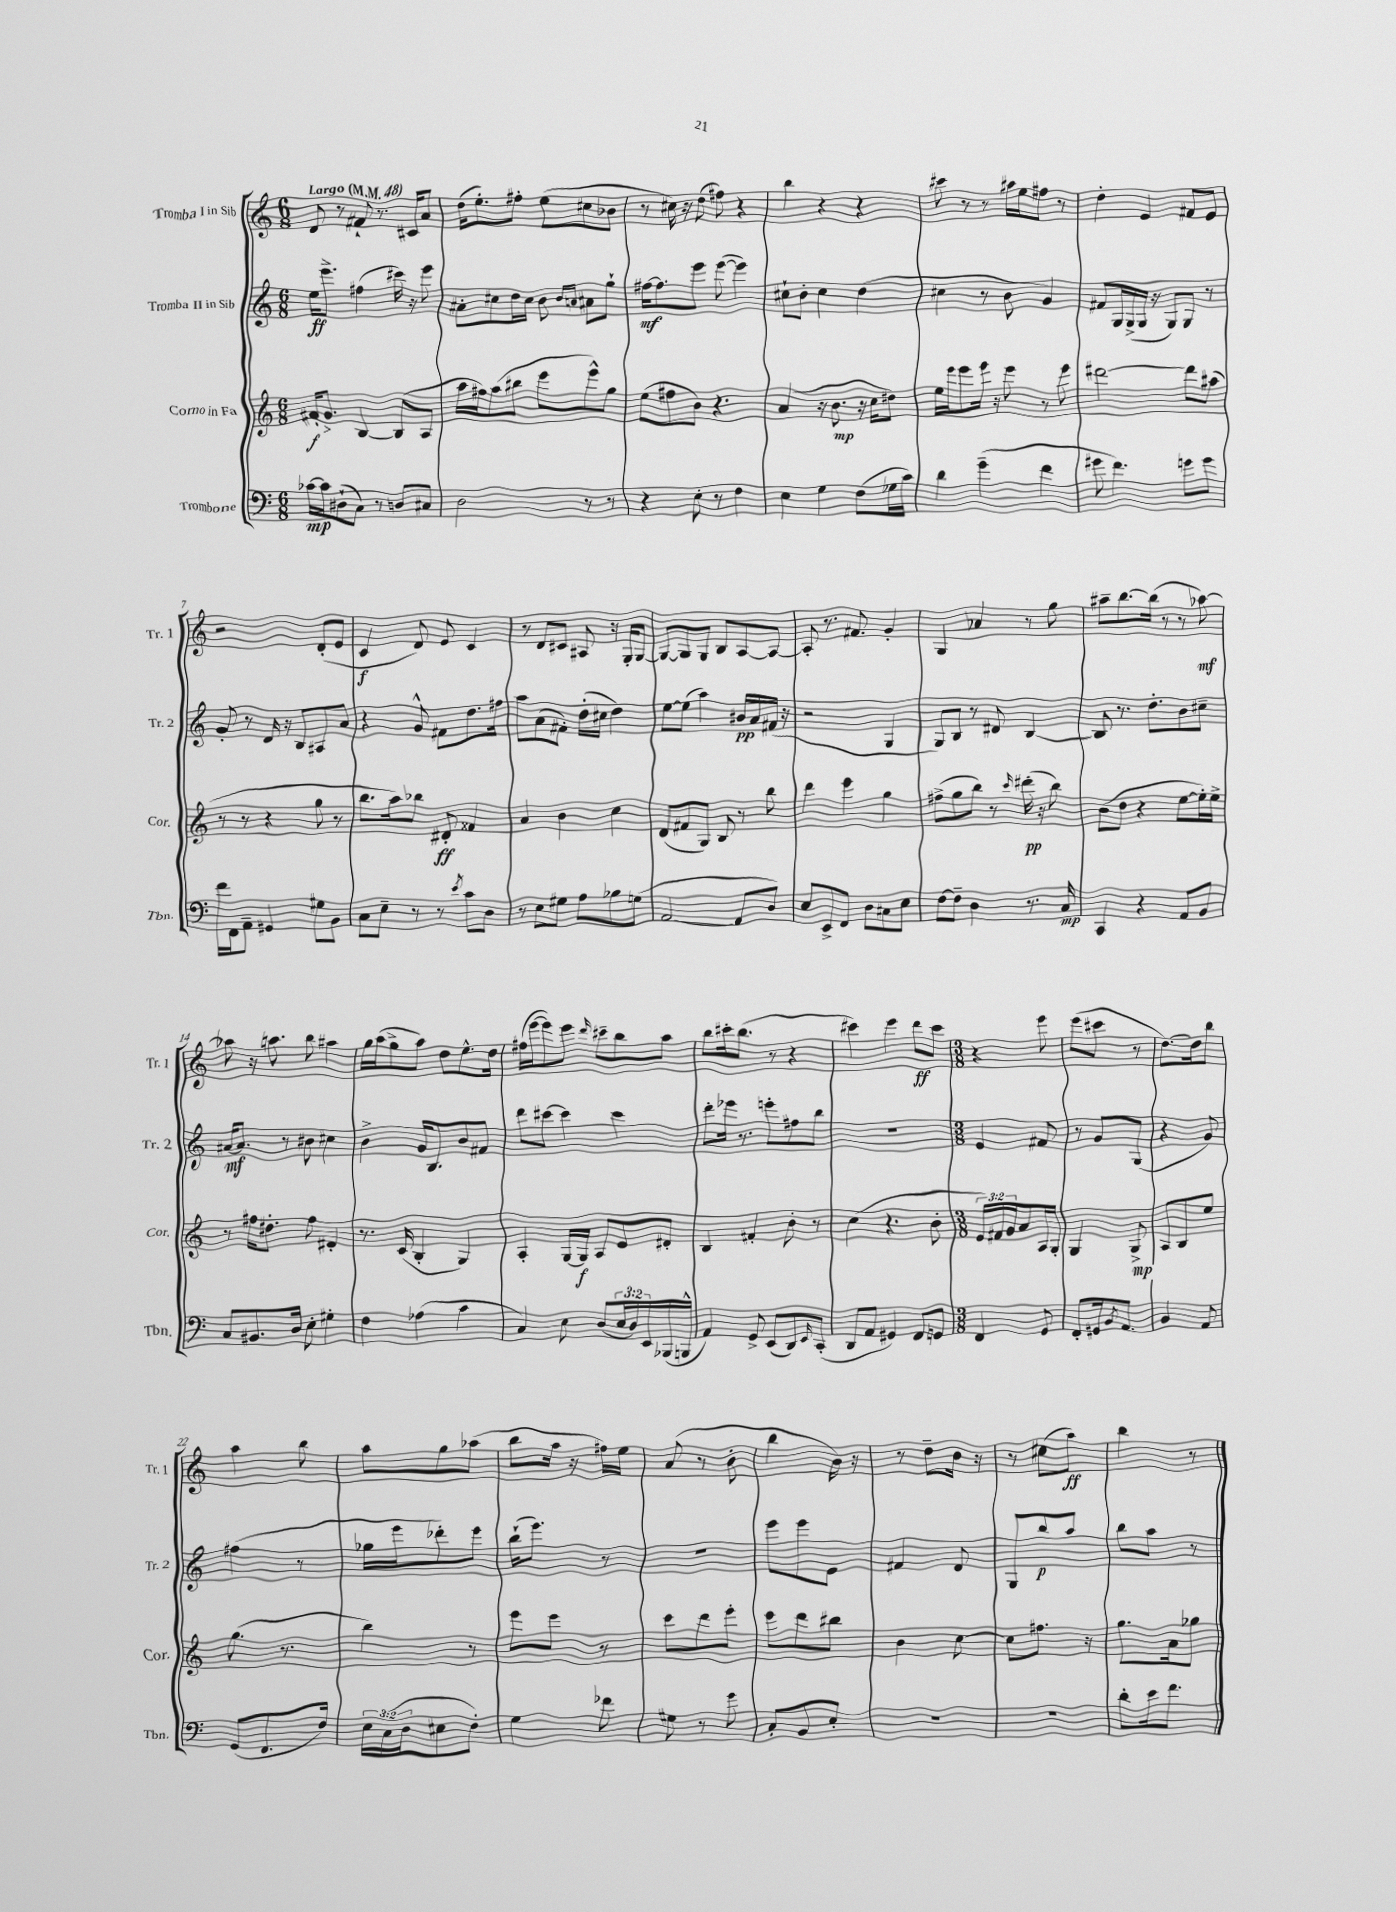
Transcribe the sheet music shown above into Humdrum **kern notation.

**kern	**dynam	**kern	**dynam	**kern	**dynam	**kern	**dynam
*part4	*part4	*part3	*part3	*part2	*part2	*part1	*part1
*staff4	*staff4	*staff3	*staff3	*staff2	*staff2	*staff1	*staff1
*I"Trombone	*	*I"Corno in Fa	*	*I"Tromba II in Sib	*	*I"Tromba I in Sib	*
*I'Tbn.	*	*I'Cor.	*	*I'Tr. 2	*	*I'Tr. 1	*
*clefF4	*	*clefG2	*	*clefG2	*	*clefG2	*
*k[]	*	*k[]	*	*k[]	*	*k[]	*
*M6/8	*	*M6/8	*	*M6/8	*	*M6/8	*
*MM48	*	*MM48	*	*MM48	*	*MM48	*
=1	=1	=1	=1	=1	=1	=1	=1
!	!	!	!	!	!	!LO:TX:a:B:t=Largo	!
[16c-X\LL	mp	16f#X'/KL	f	16ee\KL	ff	8d/	.
16c-\J]	.	8.g^/J	.	8.eee^\J	.	.	.
(8D#X`\	.	.	.	.	.	8r	.
8C\J)	.	[4B/	.	(4ff#X\	.	8f#X`/	.
8r	.	.	.	.	.	8.r	.
8Dn/L	.	(8B/L]	.	16ccc#X\)	.	.	.
.	.	.	.	16r	.	16c#X/KL	.
8C#X/J	.	8A/J	.	8eee\	.	8a/J	.
=2	=2	=2	=2	=2	=2	=2	=2
2D\	.	16aa\LL	.	8a#X'\L	.	(16dd\KL	.
.	.	16ff#X\J)	.	.	.	8.ee'\)	.
.	.	(8aa\	.	8cc#X\	.	.	.
.	.	8bb#X\J	.	16dd\L	.	8ff#X'\J	.
.	.	.	.	16cc#\JJ	.	.	.
.	.	8eee\L	.	8b\	.	(8ee\L	.
.	.	.	.	16qqb/LL	.	.	.
.	.	.	.	16qqan/JJ	.	.	.
8r	.	8eee^^\)	.	8a#X\L	.	8cc#X\	.
8r	.	8gg\J	.	8gg`\J	.	8b-X\J	.
=3	=3	=3	=3	=3	=3	=3	=3
4r	.	(8ee\L	.	[16ff#X\KL	mf	8r	.
.	.	.	.	8.ff#\]	.	.	.
.	.	8ff#X\	.	.	.	16cc#X\)	.
.	.	.	.	.	.	16r	.
8E'\	.	8b\J)	.	8eee\J	.	(8dd\	.
8r	.	4.r	.	([8eee\	.	8ff#X\)	.
4F\	.	.	.	4eee\])	.	4r	.
=4	=4	=4	=4	=4	=4	=4	=4
4E\	.	(4a/	.	8cc#X`\L	.	4bb\	.
.	.	.	.	8b'\J	.	.	.
4G\	.	16r	.	4cc#\	.	4r	.
.	.	8.b\	mp	.	.	.	.
(8F\L	.	16r	.	(4dd\	.	4r	.
.	.	16cc\KL	.	.	.	.	.
16G-X\L	.	8dd#X\J)	.	.	.	.	.
16c\JJ)	.	.	.	.	.	.	.
=5	=5	=5	=5	=5	=5	=5	=5
4d\	.	16ee\LL	.	4cc#X\	.	8ccc#X\	.
.	.	16eee\J	.	.	.	.	.
.	.	8eee\	.	.	.	8r	.
(4g~\	.	16eee\Jk	.	8r	.	8r	.
.	.	16r	.	.	.	.	.
.	.	8eee\	.	8b\	.	16aa#X\LL	.
.	.	.	.	.	.	16ee\J	.
4f\	.	8r	.	4g/)	.	8ff#X\J	.
.	.	8eee\	.	.	.	8r	.
=6	=6	=6	=6	=6	=6	=6	=6
8g#X\	.	[2ddd#X\	.	8f#X/L	.	4dd'\	.
4.f\)	.	.	.	16G/L	.	.	.
.	.	.	.	(16G^/	.	.	.
.	.	.	.	16G/JJ	.	4e/	.
.	.	.	.	16r	.	.	.
.	.	.	.	8G/L)	.	.	.
8gn\L	.	8ddd#\L]	.	8G/J	.	8f#X/L	.
8g\J	.	(8aa#X\J	.	8r	.	8e/J	.
!!LO:LB:g=z
=7	=7	=7	=7	=7	=7	=7	=7
16f\LL	.	8r	.	8g'/	.	2r	.
16FF\J	.	.	.	.	.	.	.
8AA~\J	.	8r	.	8r	.	.	.
4GG#X/	.	4r	.	16d/	.	.	.
.	.	.	.	16r	.	.	.
.	.	.	.	8B/L	.	.	.
8G#X\L	.	8gg\	.	8A#X/	.	(8d'/L	.
8BB\J	.	8r	.	8a/J	.	8e/J	.
=8	=8	=8	=8	=8	=8	=8	=8
8C\L	.	8.bb\L	.	4r	.	4c/	f
8E~\J	.	.	.	.	.	.	.
.	.	16aa\k)	.	.	.	.	.
8r	.	8bb-X\J	.	8g^^/	.	8d/)	.
8r	.	8d#X'/	ff	8f#X\L	.	8e/	.
8qe/	.	.	.	.	.	.	.
8c\L	.	4f##X/	.	8.dd\	.	4c/	.
8D\J	.	.	.	.	.	.	.
.	.	.	.	16ff#X\Jk	.	.	.
=9	=9	=9	=9	=9	=9	=9	=9
8r	.	4a/	.	8aa\L	.	8r	.
8E\L	.	.	.	(8a\	.	8d/L	.
8G#X\J	.	4b\	.	8f#X'\J)	.	8c#X/J	.
8A\L	.	.	.	(16dd'\LL	.	8A#X/	.
.	.	.	.	16cc#X\JJ	.	.	.
8B-X\	.	4cc\	.	4dd\)	.	16r	.
.	.	.	.	.	.	16G'/KL	.
(8Gn\J	.	.	.	.	.	[8G/J	.
=10	=10	=10	=10	=10	=10	=10	=10
[2AA/	.	(8d/L	.	[8ee\L	.	8G/L_	.
.	.	8f#X/	.	(8ee\J]	.	8G/]	.
.	.	8G/J)	.	4aa\)	.	8G/J	.
.	.	8B/	.	.	.	8B/L	.
8AA/L]	.	8r	.	16b#X/LL	pp	[8A/	.
.	.	.	.	16a/	.	.	.
8D/J)	.	8bb\	.	(16f#X/JJ	.	8A/J_	.
.	.	.	.	16r	.	.	.
=11	=11	=11	=11	=11	=11	=11	=11
8E/L	.	4ddd\	.	2r	.	8A'/]	.
8EE^/	.	.	.	.	.	8.r	.
8FF/J	.	4eee\	.	.	.	.	.
.	.	.	.	.	.	8.f#X/	.
8D\L	.	.	.	.	.	.	.
8C#X\	.	4gg\	.	4G/	.	4g'/	.
8E\J	.	.	.	.	.	.	.
=12	=12	=12	=12	=12	=12	=12	=12
[8F\L	.	(8ff#X^\L	.	8G/L)	.	4G/	.
8F~\J]	.	8gg\	.	8B/J	.	.	.
4D\	.	8bb\J)	.	8r	.	4a-X/	.
.	.	8r	.	8d#X/	.	.	.
.	.	16qqccc/	.	.	.	.	.
8.r	.	(16ddd#X'\	pp	[4B/	.	8r	.
.	.	16r	.	.	.	.	.
.	.	8bb\)	.	.	.	8gg\	.
16C/	mp	.	.	.	.	.	.
=13	=13	=13	=13	=13	=13	=13	=13
4CC/	.	(8b\L	.	8B/]	.	8aa#X~\L	.
.	.	8dd\J	.	8.r	.	[8.bb\	.
4r	.	4r	.	.	.	.	.
.	.	.	.	8.dd'\L	.	(16bb\Jk]	.
.	.	.	.	.	.	8r	.
8AA/L	.	[8ee\L	.	8b\	.	8r	.
8BB/J	.	16ee'\L])	.	8cc#X~\J	.	[8aa-X\)	mf
.	.	16ee^\JJ	.	.	.	.	.
!!LO:LB:g=z
=14	=14	=14	=14	=14	=14	=14	=14
8C/L	.	8r	.	[16a#X/KL	mf	8aa-X\]	.
.	.	.	.	8.a#/J]	.	.	.
8.BB#X/	.	16ff#X\KL	.	.	.	16r	.
.	.	8.dd#X'\J	.	.	.	8.aan\	.
.	.	.	.	8r	.	.	.
16D/Jk	.	.	.	.	.	.	.
8E'\	.	8ff#\	.	8b#X\	.	8bb\	.
4G#X'\	.	4d#X'/	.	4cc#X\	.	4aa#X\	.
=15	=15	=15	=15	=15	=15	=15	=15
4F\	.	8.r	.	4b^\	.	16gg\LL	.
.	.	.	.	.	.	(16aa\J	.
.	.	.	.	.	.	8gg^\	.
.	.	(16c/	.	.	.	.	.
(4A-X\	.	4B'/	.	16g/KL	.	8aa\J)	.
.	.	.	.	8.B/	.	.	.
.	.	.	.	.	.	8dd\L	.
4c\	.	4G/)	.	8b/	.	8.ee^^\	.
.	.	.	.	8f#X/J	.	.	.
.	.	.	.	.	.	16dd\Jk	.
=16	=16	=16	=16	=16	=16	=16	=16
4C/)	.	4A'/	.	8ddd\L	.	(16ff#X\LL	.
.	.	.	.	.	.	[16eee\J	.
.	.	.	.	[8ccc#X\J	.	8eee\])	.
8E\	.	[16G/LL	.	4ccc#\]	.	8eee\J	.
.	.	16G/JJ]	f	.	.	.	.
.	.	.	.	.	.	16qqddd/	.
(8D/L	.	8A/L	.	.	.	8ccc#X~\L	.
24E/L	.	8e/	.	4ccc#\	.	8bb\	.
24D/)	.	.	.	.	.	.	.
24EE/	.	.	.	.	.	.	.
(16BBB-X/	.	8d#X'/J	.	.	.	8aa\J	.
16BBBn^^/JJ	.	.	.	.	.	.	.
=17	=17	=17	=17	=17	=17	=17	=17
4AA/)	.	4B/	.	8ddd'\L	.	8bb\L	.
.	.	.	.	16eee-X\Jk	.	16ccc#X'\k	.
.	.	.	.	8.r	.	(8.bb\J	.
8GG^/	.	4f#X'/	.	.	.	.	.
(8EE/L	.	.	.	8eeen'\L	.	8r	.
8DD/)	.	8b'\	.	8ff#X\	.	4r	.
16qqEE/	.	.	.	.	.	.	.
(8CC'/J	.	8r	.	8bb\J	.	.	.
=18	=18	=18	=18	=18	=18	=18	=18
8DD/L	.	(4cc\	.	2.r	.	4ccc#X\)	.
8AA/J	.	.	.	.	.	.	.
4GG#X/)	.	4.r	.	.	.	4eee\	.
8FF/L	.	.	.	.	.	8ddd\L	ff
8GGn/J	.	8b'\	.	.	.	8ccc#\J	.
=19	=19	=19	=19	=19	=19	=19	=19
*M3/8	*	*M3/8	*	*M3/8	*	*M3/8	*
4FF/	.	24e/LL)	.	4e/	.	4r	.
.	.	24f#X/	.	.	.	.	.
.	.	24g/J	.	.	.	.	.
.	.	8a/	.	.	.	.	.
8GG/	.	16A/L	.	8f#X/	.	8eee\	.
.	.	16G'/JJ	.	.	.	.	.
=20	=20	=20	=20	=20	=20	=20	=20
8FF'/L	.	4G/	.	8r	.	(8eee\L	.
16GG#X/k	.	.	.	8g/L	.	8ccc#X\J	.
8qBB/	.	.	.	.	.	.	.
8.AA/J	.	.	.	.	.	.	.
.	.	8G^/	mp	(8G/J	.	8r	.
=21	=21	=21	=21	=21	=21	=21	=21
4BB/	.	8A/L	.	4r	.	[8.dd\L)	.
.	.	8B/	.	.	.	.	.
.	.	.	.	.	.	16dd\k]	.
8AA/	.	8ee/J	.	8g/)	.	8bb\J	.
!!LO:LB:g=z
=22	=22	=22	=22	=22	=22	=22	=22
(8GG/L	.	(8.gg\	.	(4ff#X\	.	4aa\	.
8.FF/	.	.	.	.	.	.	.
.	.	8.r	.	.	.	.	.
.	.	.	.	8r	.	8bb\	.
16F/Jk)	.	.	.	.	.	.	.
=23	=23	=23	=23	=23	=23	=23	=23
24E\LL	.	4bb\)	.	16gg-X\LL	.	8aa\L	.
(24C\	.	.	.	.	.	.	.
.	.	.	.	16eee\J	.	.	.
24D\J	.	.	.	.	.	.	.
8E#X\	.	.	.	8ddd-X'\)	.	8gg\	.
8F'\J)	.	8r	.	8eee\J	.	(8aa-X\J	.
=24	=24	=24	=24	=24	=24	=24	=24
4G\	.	8eee\L	.	(16bb`\KL	.	8bb\L	.
.	.	.	.	8.eee\J)	.	.	.
.	.	8eee\J	.	.	.	16aa\Jk	.
.	.	.	.	.	.	16r	.
8f-X\	.	8r	.	8r	.	16ff#X\LL)	.
.	.	.	.	.	.	16ee\JJ	.
=25	=25	=25	=25	=25	=25	=25	=25
8G#X\	.	8ccc\L	.	4.r	.	(8a/	.
8r	.	8ddd\	.	.	.	8r	.
8g\	.	8eee'\J	.	.	.	8b'\	.
=26	=26	=26	=26	=26	=26	=26	=26
8C'/L	.	8eee\L	.	8eee\L	.	4bb\	.
8BB/	.	8ddd\	.	8eee\	.	.	.
8E'/J	.	8bb#X\J	.	8e\J	.	16b\)	.
.	.	.	.	.	.	16r	.
=27	=27	=27	=27	=27	=27	=27	=27
4.r	.	4b\	.	4f#X/	.	8r	.
.	.	.	.	.	.	8dd~\L	.
.	.	[8cc\	.	8d/	.	16b\Jk	.
.	.	.	.	.	.	16r	.
=28	=28	=28	=28	=28	=28	=28	=28
4.r	.	8cc\L]	.	8G/L	.	8r	.
.	.	8.ff#X\J	.	8bb/	p	(8cc#X\L	.
.	.	.	.	8aa/J	.	8aa\J)	ff
.	.	16r	.	.	.	.	.
=29	=29	=29	=29	=29	=29	=29	=29
8d'\L	.	8.gg\L	.	8bb\L	.	4bb\	.
16e\k	.	.	.	8aa\J	.	.	.
8.f\J	.	16a\k	.	.	.	.	.
.	.	8gg-X\J	.	8r	.	8r	.
==	==	==	==	==	==	==	==
*-	*-	*-	*-	*-	*-	*-	*-
